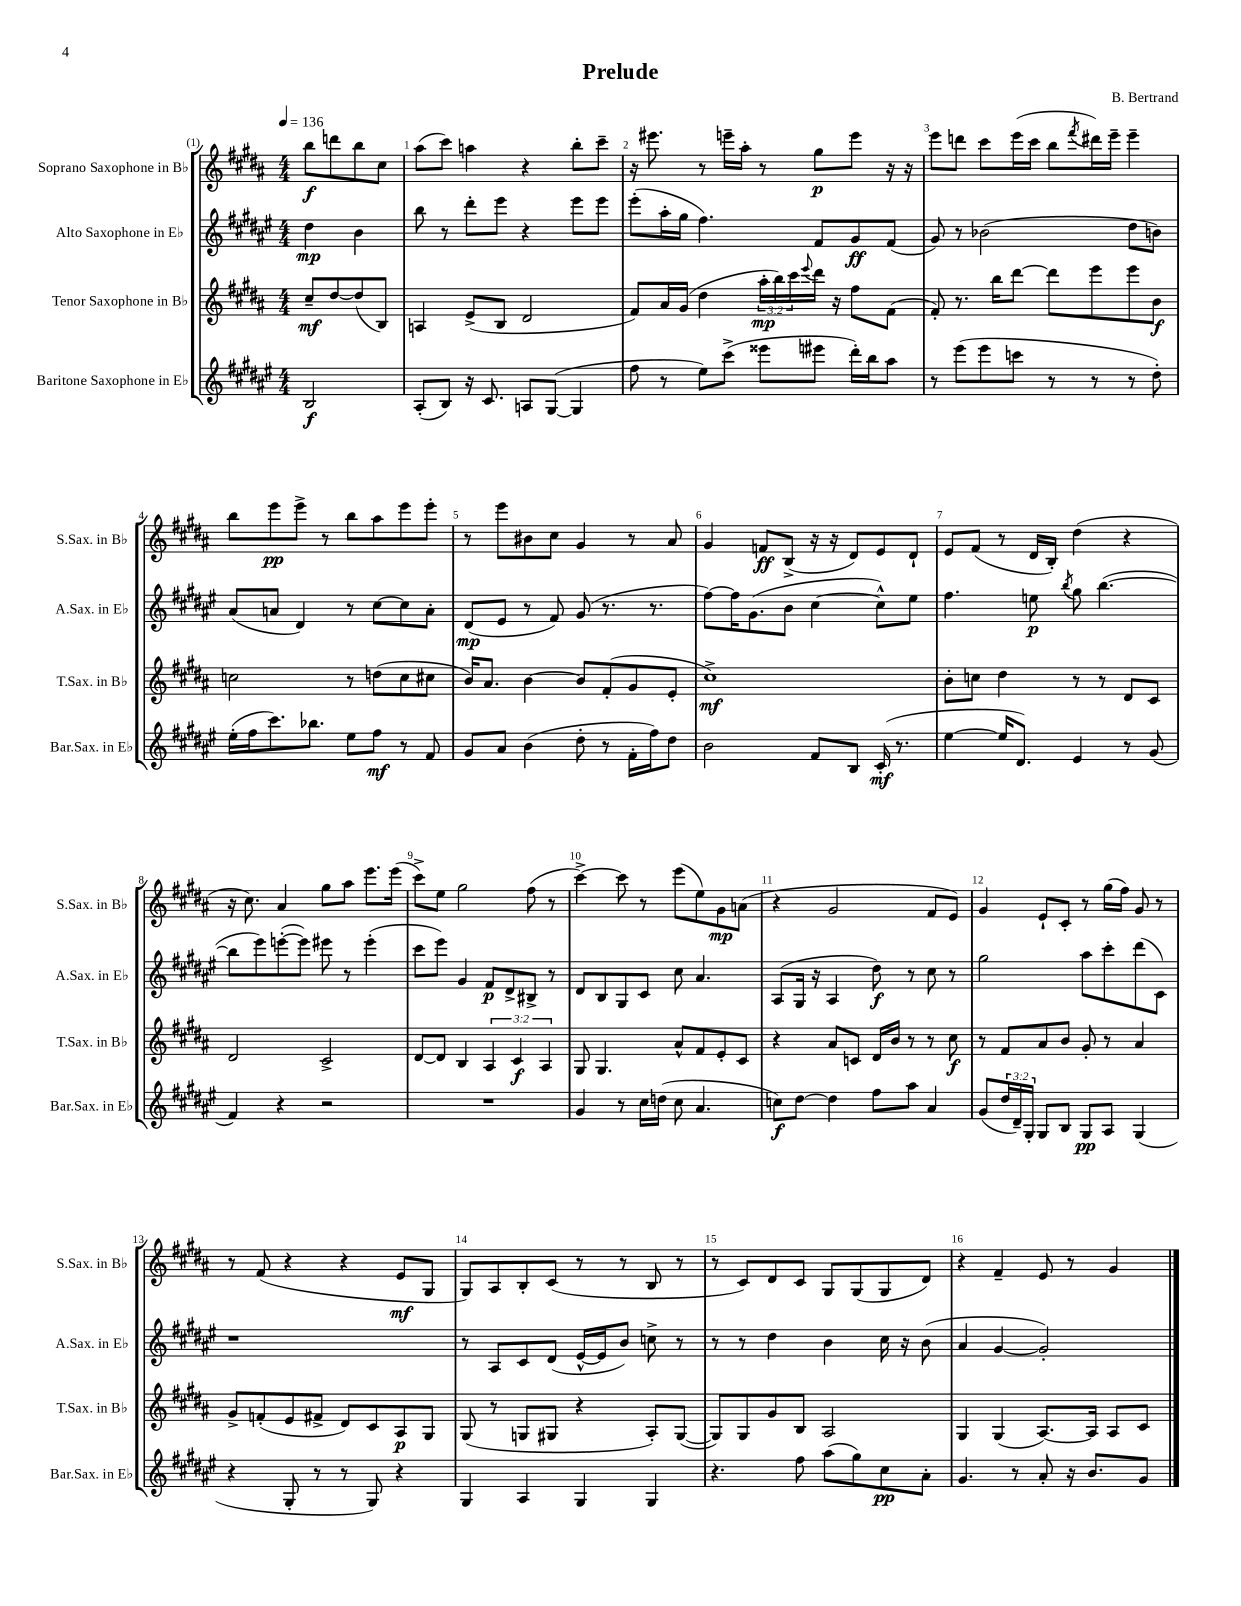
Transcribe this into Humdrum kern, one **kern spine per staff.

**kern	**dynam	**kern	**dynam	**kern	**dynam	**kern	**dynam
*part4	*part4	*part3	*part3	*part2	*part2	*part1	*part1
*staff4	*staff4	*staff3	*staff3	*staff2	*staff2	*staff1	*staff1
*I"Baritone Saxophone in E♭	*	*I"Tenor Saxophone in B♭	*	*I"Alto Saxophone in E♭	*	*I"Soprano Saxophone in B♭	*
*I'Bar.Sax. in E♭	*	*I'T.Sax. in B♭	*	*I'A.Sax. in E♭	*	*I'S.Sax. in B♭	*
*clefG2	*	*clefG2	*	*clefG2	*	*clefG2	*
*k[f#c#g#d#a#e#]	*	*k[f#c#g#d#a#]	*	*k[f#c#g#d#a#e#]	*	*k[f#c#g#d#a#]	*
*M4/4	*	*M4/4	*	*M4/4	*	*M4/4	*
*MM136	*	*MM136	*	*MM136	*	*MM136	*
=	=	=	=	=	=	=	=
2B/	f	8cc#~/L	mf	4dd#\	mp	8bb\L	f
.	.	[8dd#/	.	.	.	8dddn\	.
.	.	(8dd#/]	.	4b\	.	8bb\	.
.	.	8B/J)	.	.	.	8cc#\J	.
=1	=1	=1	=1	=1	=1	=1	=1
(8A#'/L	.	4An/	.	8bb\	.	(8aa#\L	.
8B/J)	.	.	.	8r	.	8ccc#\J)	.
16r	.	(8e^/L	.	8ddd#'\L	.	4aan\	.
8.c#/	.	.	.	.	.	.	.
.	.	8B/J	.	8eee#\J	.	.	.
8An/L	.	2d#/	.	4r	.	4r	.
([8G#/J	.	.	.	.	.	.	.
4G#/]	.	.	.	8eee#\L	.	8bb'\L	.
.	.	.	.	8eee#\J	.	8ccc#~\J	.
=2	=2	=2	=2	=2	=2	=2	=2
8ff#\	.	8f#/L)	.	(8eee#'\L	.	16r	.
.	.	.	.	.	.	8.eee#X\	.
8r	.	16a#/L	.	16aa#'\L	.	.	.
.	.	(16g#/JJ	.	16gg#\JJ	.	.	.
8ee#\L)	.	4dd#\	.	4.ff#\)	.	8r	.
(8ccc#^\J	.	.	.	.	.	16eeen~\LL	.
.	.	.	.	.	.	16aa#'\JJ	.
8eee##X\L	.	24aa#'\LL	mp	.	.	8r	.
.	.	24bb\)	.	.	.	.	.
.	.	24ccc#\	.	.	.	.	.
.	.	8qqeee/	.	.	.	.	.
8eee#X\J	.	16ddd#\JJ	.	8f#/L	.	8gg#\L	p
.	.	16r	.	.	.	.	.
16ddd#'\LL)	.	8ff#\L	.	8g#/	ff	8eee\J	.
16bb\J	.	.	.	.	.	.	.
8aa#\J	.	(8f#\J	.	(8f#/J	.	16r	.
.	.	.	.	.	.	16r	.
=3	=3	=3	=3	=3	=3	=3	=3
8r	.	8f#'/)	.	8g#/)	.	8eee\L	.
(8eee#\L	.	8.r	.	8r	.	8dddn\J	.
8eee#\	.	.	.	(2b-X\	.	8ccc#\L	.
.	.	16bb\KL	.	.	.	.	.
8cccn\J	.	[8ddd#\J	.	.	.	(16eee\L	.
.	.	.	.	.	.	16ccc#\JJ	.
8r	.	8ddd#\L]	.	.	.	8bb\L	.
.	.	.	.	.	.	8qfff#/	.
8r	.	8eee\	.	.	.	16ddd#X\L)	.
.	.	.	.	.	.	16eee~\JJ	.
8r	.	8eee\	.	8dd#\L	.	4eee~\	.
8dd#'\)	.	8b\J	f	8bn\J)	.	.	.
!!LO:LB:g=z
=4	=4	=4	=4	=4	=4	=4	=4
(16ee#'\LL	.	2ccn\	.	(8a#/L	.	8bb\L	.
16ff#\J	.	.	.	.	.	.	.
8.ccc#\)	.	.	.	8an/J	.	8eee\	pp
.	.	.	.	4d#/)	.	8eee^\J	.
8.bb-X\J	.	.	.	.	.	.	.
.	.	.	.	.	.	8r	.
8ee#\L	.	8r	.	8r	.	8bb\L	.
8ff#\J	mf	(8ddn\L	.	[8cc#\L	.	8aa#\	.
8r	.	8cc\	.	8cc#\]	.	8eee\	.
8f#/	.	8cc#X\J	.	8a'\J	.	8eee'\J	.
=5	=5	=5	=5	=5	=5	=5	=5
8g#/L	.	16b/KL)	.	(8d#/L	mp	8r	.
.	.	8.a#/J	.	.	.	.	.
8a#/J	.	.	.	8e#/J	.	8eee\L	.
(4b\	.	[4b\	.	8r	.	8b#X\	.
.	.	.	.	8f#/)	.	8cc#\J	.
8dd#'\	.	8b/L]	.	(8g#/	.	4g#/	.
8r	.	(8f#'/	.	8.r	.	.	.
16f#'\LL	.	8g#/	.	.	.	8r	.
16ff#\J)	.	.	.	8.r	.	.	.
8dd#\J	.	8e'/J	.	.	.	8a#/	.
=6	=6	=6	=6	=6	=6	=6	=6
2b\	.	1cc#^)	mf	[8ff#\L)	.	4g#/	.
.	.	.	.	16ff#\K]	.	.	.
.	.	.	.	(8.g#\	.	.	.
.	.	.	.	.	.	8fn/L	ff
.	.	.	.	8b\J	.	(8B^/J	.
8f#/L	.	.	.	[4cc#\	.	16r	.
.	.	.	.	.	.	16r	.
8B/J	.	.	.	.	.	8d#/L)	.
(16c#'/	mf	.	.	8cc#^^\L])	.	8e/	.
8.r	.	.	.	.	.	.	.
.	.	.	.	8ee#\J	.	8d#`/J	.
=7	=7	=7	=7	=7	=7	=7	=7
[4ee#\	.	8b'\L	.	4.ff#\	.	8e/L	.
.	.	8ccn\J	.	.	.	(8f#/J	.
16ee#/KL]	.	4dd#\	.	.	.	8r	.
8.d#/J)	.	.	.	.	.	.	.
.	.	.	.	8een\	p	16d#/LL	.
.	.	.	.	.	.	16B'/JJ)	.
.	.	.	.	8qbb/	.	.	.
4e#/	.	8r	.	8gg#\	.	(4dd#\	.
.	.	8r	.	([4.bb\	.	.	.
8r	.	8d#/L	.	.	.	4r	.
(8g#/	.	8c#/J	.	.	.	.	.
!!LO:LB:g=z
=8	=8	=8	=8	=8	=8	=8	=8
4f#/)	.	2d#/	.	8bb\L]	.	16r	.
.	.	.	.	.	.	8.cc#\)	.
.	.	.	.	8eee#\)	.	.	.
4r	.	.	.	([8eeen'\	.	4a#/	.
.	.	.	.	8eee\J])	.	.	.
2r	.	2c#^/	.	8eee#X\	.	8gg#\L	.
.	.	.	.	8r	.	8aa#\J	.
.	.	.	.	(4eee#'\	.	8.eee\L	.
.	.	.	.	.	.	(16eee\Jk	.
=9	=9	=9	=9	=9	=9	=9	=9
1r	.	[8d#/L	.	8ccc#\L	.	8ccc#^\L)	.
.	.	8d#/J]	.	8eee#\J)	.	8ee\J	.
.	.	4B/	.	4g#/	.	2gg#\	.
.	.	6A#/	.	8f#/L	p	.	.
.	.	.	.	8d#^/	.	.	.
.	.	6c#/	f	.	.	.	.
.	.	.	.	8B#X^/J	.	(8ff#\	.
.	.	6A#/	.	.	.	.	.
.	.	.	.	8r	.	8r	.
=10	=10	=10	=10	=10	=10	=10	=10
4g#/	.	8G#/	.	8d#/L	.	[4ccc#^\)	.
.	.	4.G#/	.	8B/	.	.	.
8r	.	.	.	8G#/	.	8ccc#\]	.
16cc#\LL	.	.	.	8c#/J	.	8r	.
(16ddn\JJ	.	.	.	.	.	.	.
8cc#\	.	8a#^^/L	.	8cc#\	.	(8eee\L	.
4.a#/	.	8f#/	.	4.a#/	.	8ee\)	.
.	.	8e'/	.	.	.	8g#\	mp
.	.	8c#/J	.	.	.	(8an\J	.
=11	=11	=11	=11	=11	=11	=11	=11
8ccn\L)	f	4r	.	(8A#/L	.	4r	.
[8dd#\J	.	.	.	16G#/Jk	.	.	.
.	.	.	.	16r	.	.	.
4dd#\]	.	8a#/L	.	4A#/	.	2g#/	.
.	.	8cn/J	.	.	.	.	.
8ff#\L	.	16d#/LL	.	8dd#\)	f	.	.
.	.	16b/JJ	.	.	.	.	.
8aa#\J	.	8r	.	8r	.	.	.
4a#/	.	8r	.	8cc#\	.	8f#/L	.
.	.	8cc#\	f	8r	.	8e/J)	.
=12	=12	=12	=12	=12	=12	=12	=12
(8g#/L	.	8r	.	2gg#\	.	4g#/	.
24dd#/L	.	8f#/L	.	.	.	.	.
24d#~/)	.	.	.	.	.	.	.
24G#'/JJ	.	.	.	.	.	.	.
8G#/L	.	8a#/	.	.	.	8e`/L	.
8B/J	.	8b/J	.	.	.	8c#'/J	.
8G#/L	pp	8g#'/	.	8aa#\L	.	8r	.
8A#/J	.	8r	.	8ccc#'\	.	(16gg#\LL	.
.	.	.	.	.	.	16ff#\JJ)	.
(4G#/	.	4a#/	.	(8ddd#\	.	8g#/	.
.	.	.	.	8c#\J)	.	8r	.
!!LO:LB:g=z
=13	=13	=13	=13	=13	=13	=13	=13
4r	.	8g#^/L	.	1r	.	8r	.
.	.	(8fn'/	.	.	.	(8f#/	.
8G#'/	.	8e/	.	.	.	4r	.
8r	.	8f#X^/J	.	.	.	.	.
8r	.	8d#/L)	.	.	.	4r	.
8G#/)	.	8c#/	.	.	.	.	.
4r	.	8A#/	p	.	.	8e/L	mf
.	.	8G#/J	.	.	.	8G#/J	.
=14	=14	=14	=14	=14	=14	=14	=14
4G#/	.	(8G#/	.	8r	.	8G#/L)	.
.	.	8r	.	8A#/L	.	8A#/	.
4A#/	.	8Gn/L	.	8c#/	.	8B'/	.
.	.	8G#X/J	.	(8d#/J	.	(8c#/J	.
4G#/	.	4r	.	[16e#^^/LL	.	8r	.
.	.	.	.	16e#/J]	.	.	.
.	.	.	.	8b/J)	.	8r	.
4G#/	.	8A#'/L)	.	8ccn^\	.	8B/	.
.	.	([8G#/J	.	8r	.	8r	.
=15	=15	=15	=15	=15	=15	=15	=15
4.r	.	8G#/L])	.	8r	.	8r	.
.	.	8G#/	.	8r	.	8c#/L)	.
.	.	8g#/	.	4dd#\	.	8d#/	.
8ff#\	.	8B/J	.	.	.	8c#/J	.
(8aa#\L	.	2A#/	.	4b\	.	8G#/L	.
8gg#\)	.	.	.	.	.	(8G#/	.
8cc#\	pp	.	.	16cc#\	.	8G#/	.
.	.	.	.	16r	.	.	.
8a#'\J	.	.	.	(8b\	.	8d#/J)	.
=16	=16	=16	=16	=16	=16	=16	=16
4.g#/	.	4G#/	.	4a#/	.	4r	.
.	.	(4G#/	.	[4g#/	.	4f#~/	.
8r	.	.	.	.	.	.	.
8a#'/	.	[8.A#/L)	.	2g#'/])	.	8e/	.
16r	.	.	.	.	.	8r	.
8.b/L	.	16A#/Jk]	.	.	.	.	.
.	.	8A#/L	.	.	.	4g#/	.
8g#/J	.	8c#/J	.	.	.	.	.
==	==	==	==	==	==	==	==
*-	*-	*-	*-	*-	*-	*-	*-
